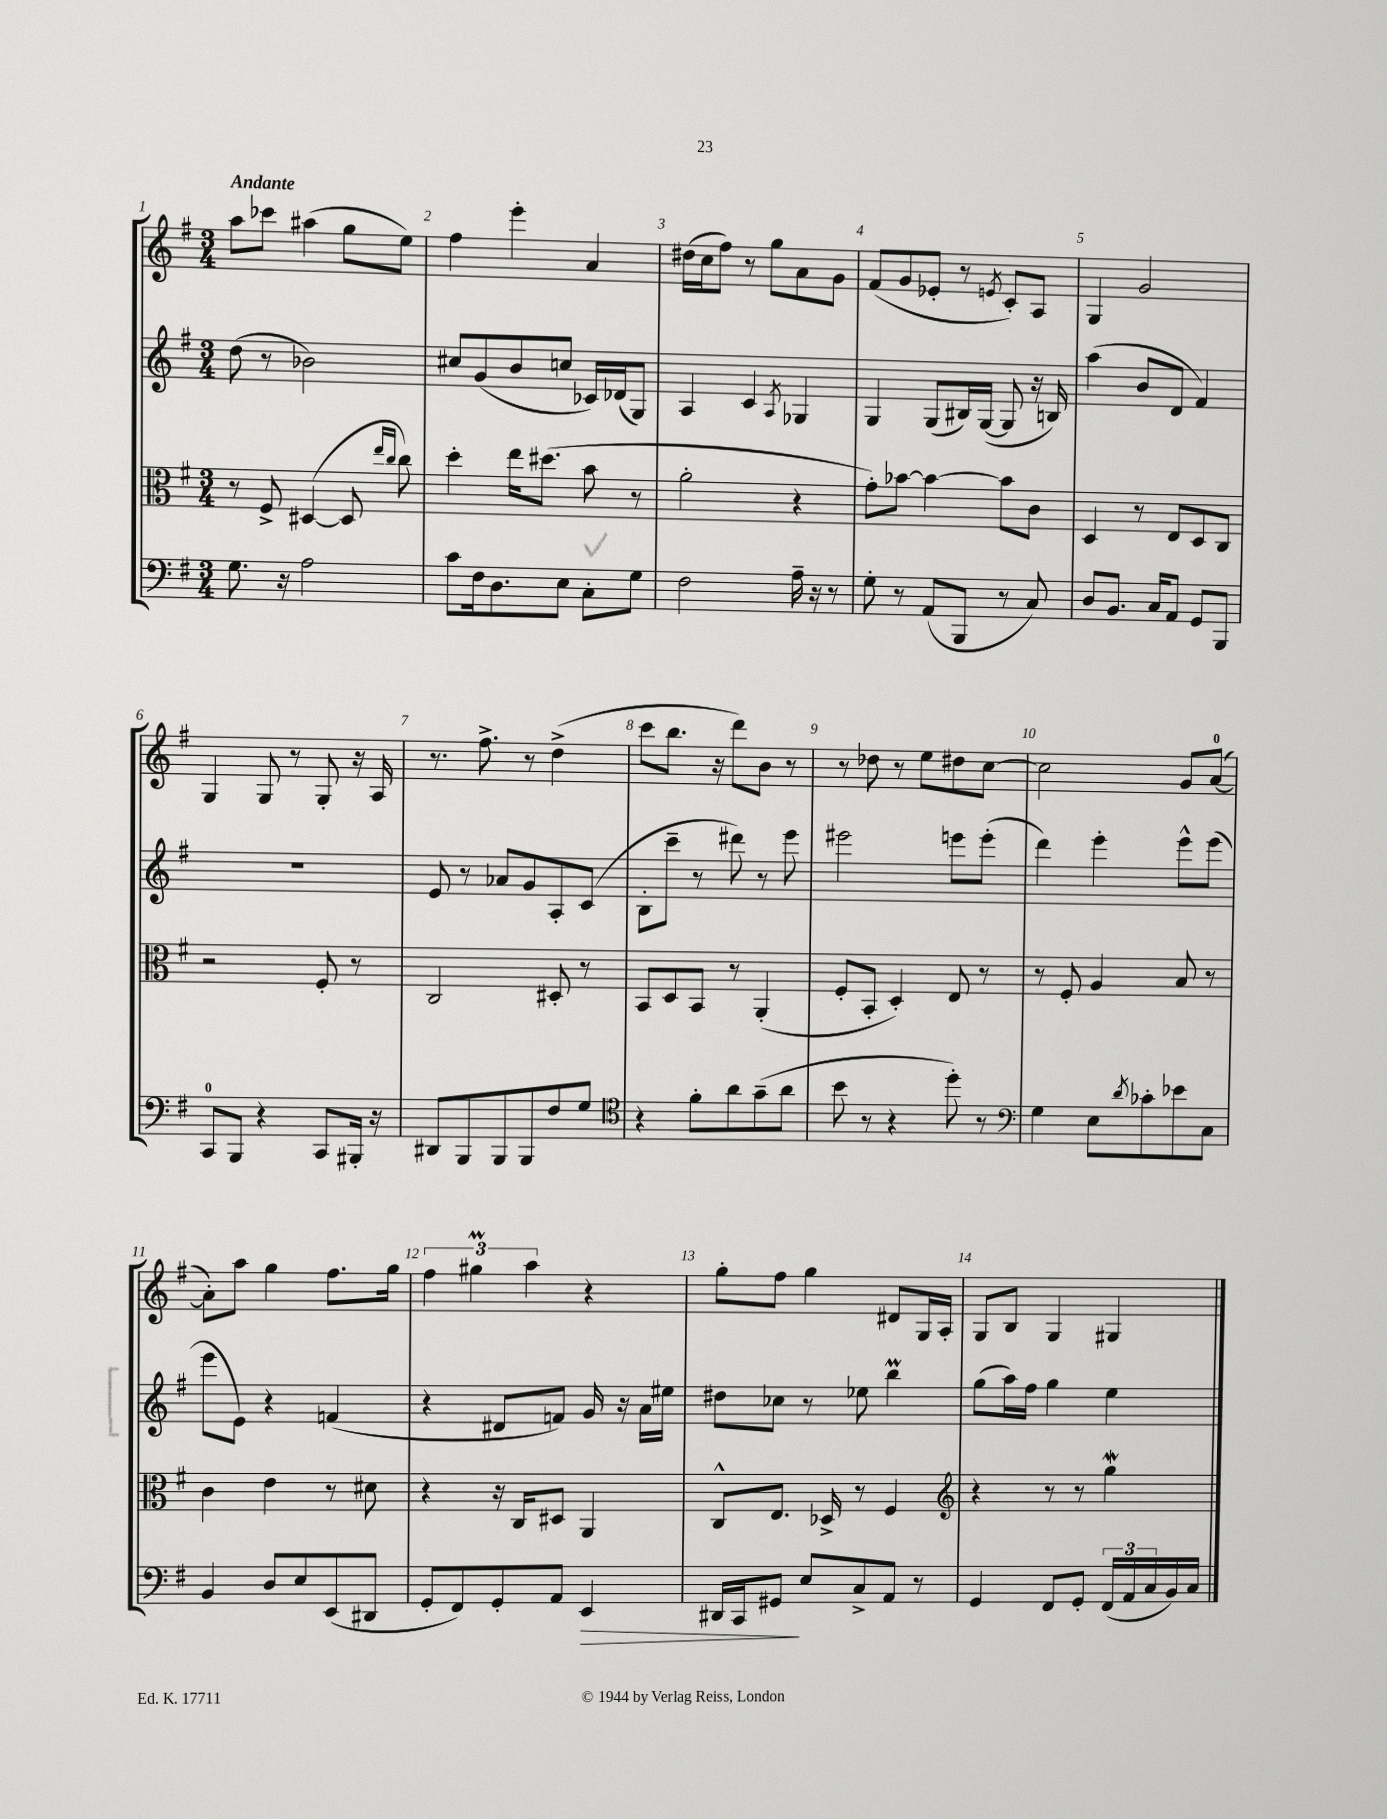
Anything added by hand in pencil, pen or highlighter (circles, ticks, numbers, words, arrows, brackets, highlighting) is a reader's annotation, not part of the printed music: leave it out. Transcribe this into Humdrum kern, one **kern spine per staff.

**kern	**kern	**kern	**kern
*staff4	*staff3	*staff2	*staff1
*clefF4	*clefC3	*clefG2	*clefG2
*k[f#]	*k[f#]	*k[f#]	*k[f#]
*M3/4	*M3/4	*M3/4	*M3/4
8.G	8r	(8dd	8aa
.	8F#^	8r	8ccc-
16r	.	.	.
2A	([4D#	2b-)	(4aa#
.	8D#]	.	8gg
.	16qqee	.	.
.	16qqcc	.	.
.	8cc)	.	8ee)
=	=	=	=
8c	4dd'	8cc#	4ff#
16F#	.	(8g	.
8.D	.	.	.
.	16ee	8b	4eee'
.	(8.dd#	.	.
8E	.	8cc	.
8C'	8b	16c-)	4a
.	.	(16d-	.
8G	8r	8G)	.
=	=	=	=
2F#	2a'	4A	(16dd#
.	.	.	16cc
.	.	.	8ff#)
.	.	4c	8r
.	.	.	8gg
.	.	8qA	.
16A~	4r	4G-	8a
16r	.	.	.
8r	.	.	8g
=	=	=	=
8G'	8g')	4G	(8f#
8r	[8b-	.	8g
(8AA	4b-_	(8G	8e-'
8BBB	.	16B#)	8r
.	.	([16G	.
.	.	.	8qe
8r	8b-]	8G]	8c')
8C)	8c	16r	8A
.	.	16B)	.
=	=	=	=
8D	4D	(4aa	4G
8.BB	.	.	.
.	8r	8b	2g
16C	.	.	.
8AA	8E	8d	.
8GG	8D	4f#)	.
8BBB	8C	.	.
=	=	=	=
8CC	2r	2.r	4G
8BBB	.	.	.
4r	.	.	8G
.	.	.	8r
8CC	8F#'	.	8G'
16BBB#'	8r	.	16r
16r	.	.	16A
=	=	=	=
8DD#	2C	8e	8.r
8BBB	.	8r	.
.	.	.	8.ff#^
8BBB	.	8a-	.
8BBB	.	8g	8r
8F#	8D#'	8A'	(4dd^
8G	8r	(8c	.
=	=	=	=
*clefC4	*	*	*
4r	8BB	8B'	8ccc
.	8D	8ccc~	8.bb
8f#'	8BB	8r	.
.	.	.	16r
8a	8r	8ddd#)	8ddd)
(8g~	(4AA'	8r	8b
8a	.	8eee	8r
=	=	=	=
8b	8F#'	2eee#	8r
8r	8BB'	.	8dd-
4r	4D')	.	8r
.	.	.	8ee
8dd')	8E	8eee	8dd#
8r	8r	(8eee'	[8cc
=	=	=	=
*clefF4	*	*	*
4G	8r	4ddd)	2cc]
.	8F#'	.	.
8E	4A	4eee'	.
8qd	.	.	.
8c-'	.	.	.
8e-	8B	8eee^^	8g
8C	8r	(8eee	([8a
=	=	=	=
4BB	4c	8eee	8a'])
.	.	8e)	8aa
8D	4e	4r	4gg
8E	.	.	.
(8EE	8r	(4f	8.ff#
8DD#	8d#	.	.
.	.	.	16gg
=	=	=	=
8GG'	4r	4r	6ff#
8FF#)	.	.	.
.	.	.	6gg#
8GG'	16r	8d#	.
.	16C	.	.
.	.	.	6aa
8AA	8D#	8f)	.
4EE	4AA	16g	4r
.	.	16r	.
.	.	16a	.
.	.	16ee#	.
=	=	=	=
16DD#	8C^^	8dd#	8gg'
16CC	.	.	.
8GG#	8.E	8cc-	8ff#
8E	.	8r	4gg
.	16D-^	.	.
8C^	8r	8ee-	.
8AA	4F#	4bb	8d#
8r	.	.	16G
.	.	.	16A'
=	=	=	=
*	*clefG2	*	*
4GG	4r	(8gg	8G
.	.	16aa)	8B
.	.	16ff#	.
8FF#	8r	4gg	4G
8GG'	8r	.	.
(24FF#	4gg	4ee	4G#
24AA	.	.	.
24C	.	.	.
16BB)	.	.	.
16C	.	.	.
==	==	==	==
*-	*-	*-	*-
